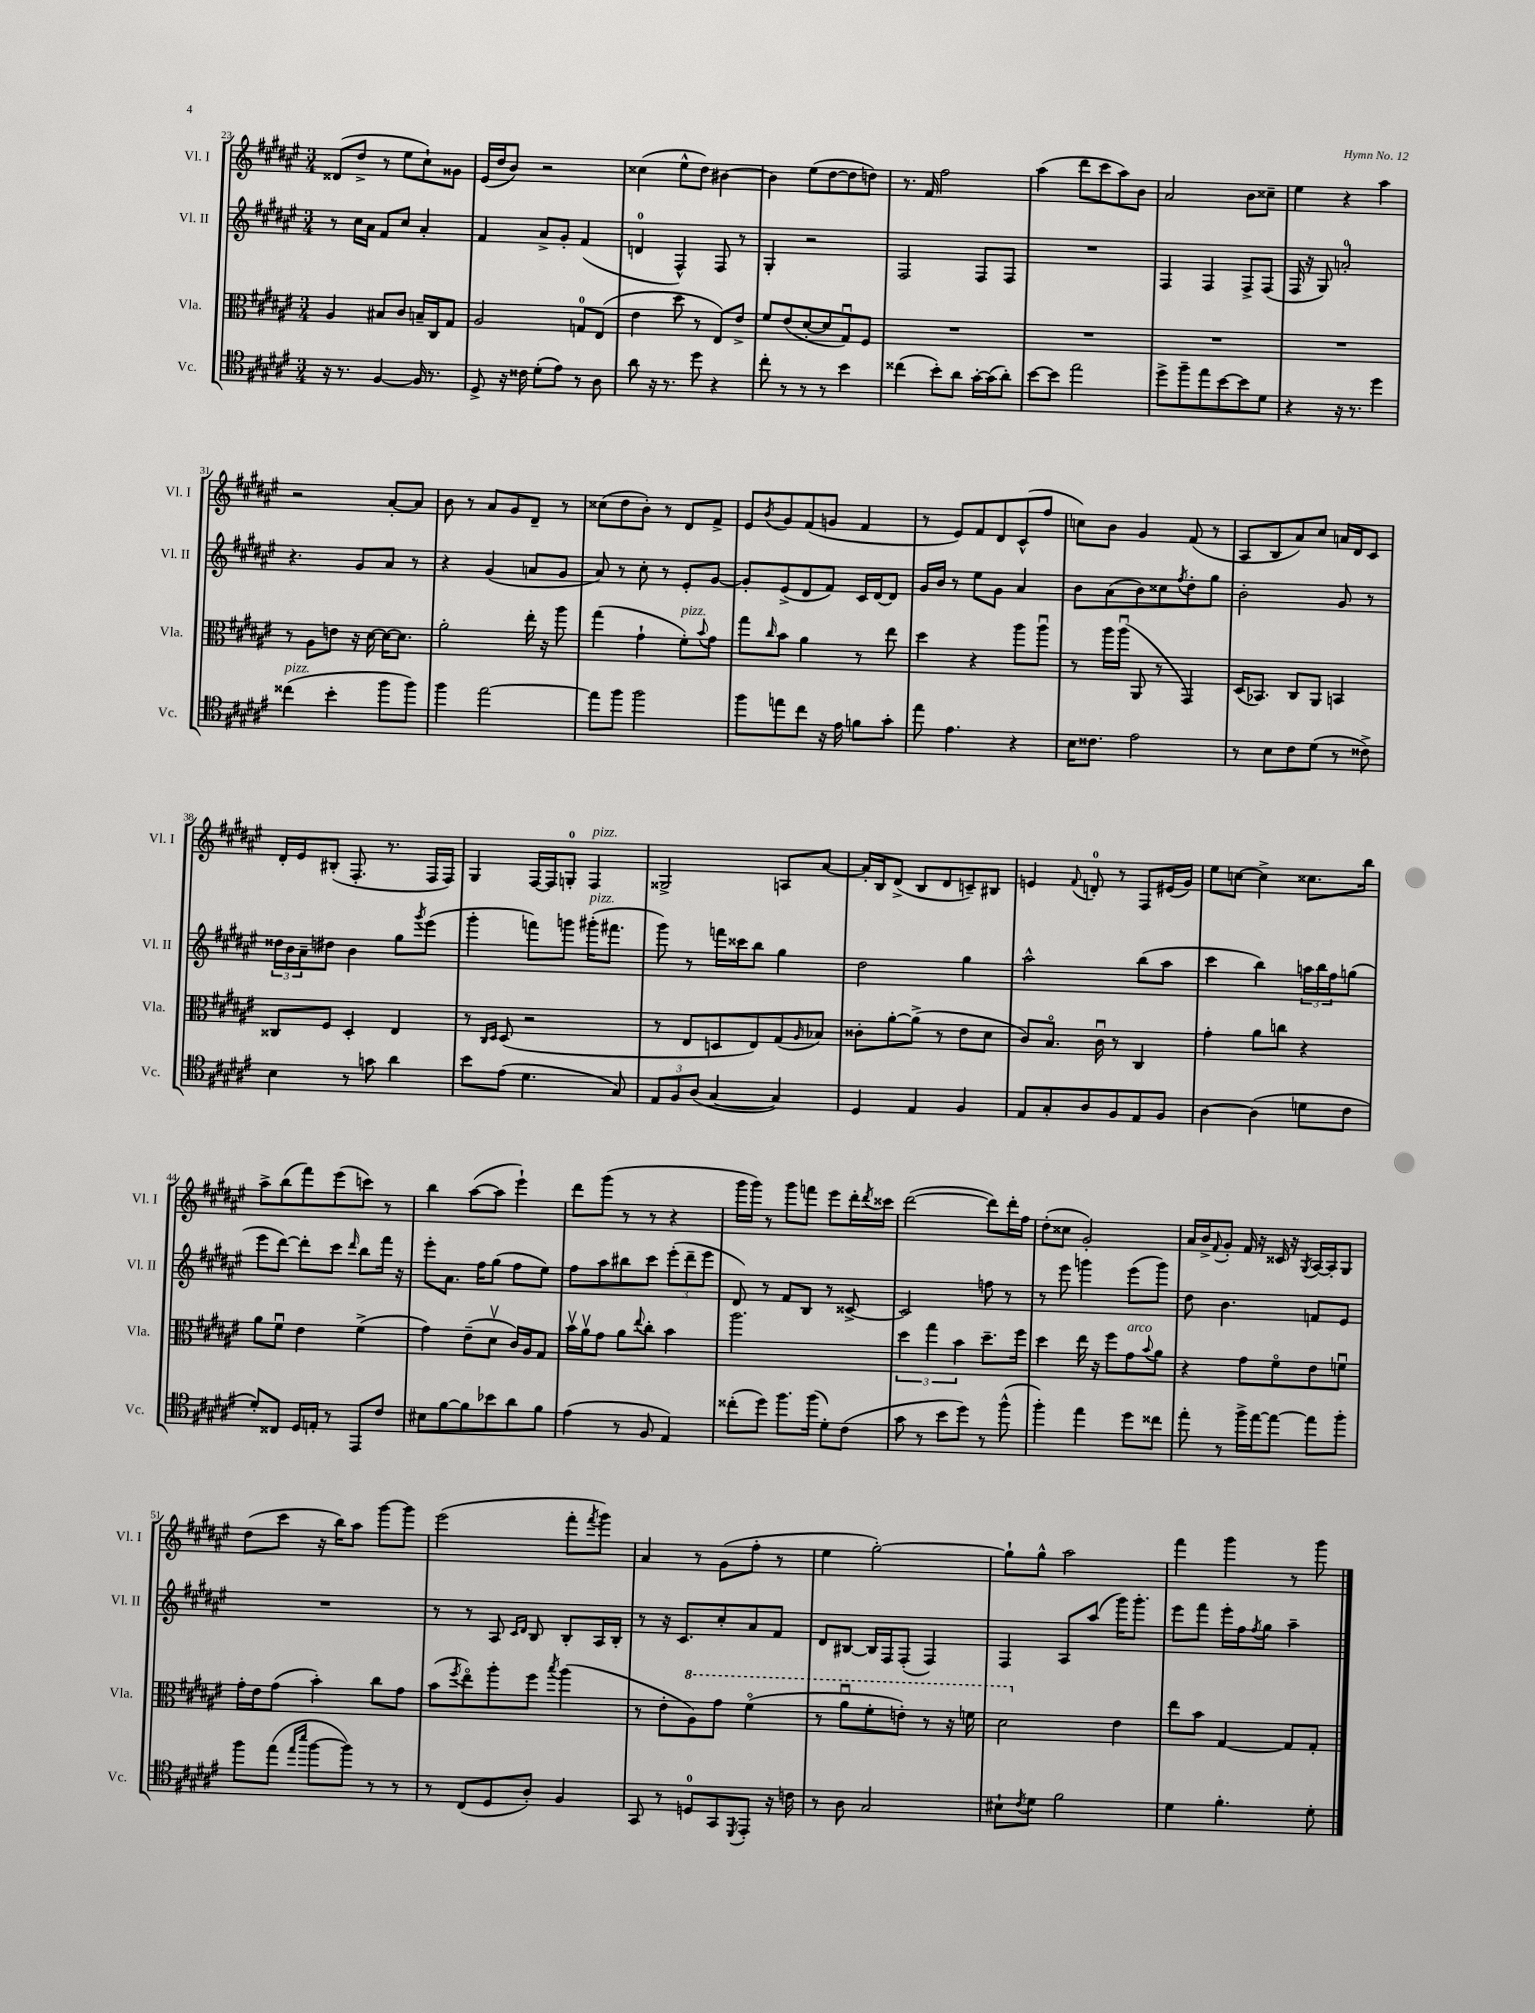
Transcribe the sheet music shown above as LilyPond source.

<<
\new StaffGroup <<
\new Staff = "s0" \with { instrumentName = "Vl. I" shortInstrumentName = "Vl. I" } {
    \clef treble \key fis \major \numericTimeSignature \time 3/4
    disis'8( dis''8-> r8 eis''8 cis''8-!) gisis'8 |
    eis'16( dis''16 b'8) r2 |
    cisis''4( eis''8-^ dis''8) bis'4~ |
    bis'4 eis''8( dis''8~ dis''8 d''8) |
    r8. fis'16 fis''2 |
    ais''4( dis'''8 cis'''8 ais''8) b'8 |
    ais'2 b'8 cisis''8-- |
    eis''4 r4 ais''4 |
    r2 ais'8~-. ais'8 |
    b'8 r8 ais'8 gis'8 dis'8-- r8 |
    cisis''8( dis''8 b'8-.) r8 dis'8 fis'8-> |
    eis'8 \acciaccatura { b'8 } gis'8 fis'8( g'8 fis'4 |
    r8 eis'8) fis'8 dis'8 cis'8-^( fis''8 |
    c''8) b'8 gis'4 fis'8( r8 |
    ais8 b8 ais'8) cis''8 a'16 dis'16 cis'8 |
    dis'16-. eis'16 bis8-.( fis8.-. r8. fis16 fis16) |
    gis4 fis16~ fis16 g8-0-. fis4^\markup { \italic "pizz." } |
    gisis2-> a8 ais'8~ |
    ais'16-. b16 dis'8->( b8 dis'8 c'8--) bis8 |
    e'4 \appoggiatura { fis'8 } d'8-0-. r8 fis8 eis'16( gis'16) |
    eis''8 c''8~ c''4-> cisis''8. b''16 |
    ais''8-> b''8( fis'''8) eis'''8( c'''8) r8 |
    b''4 ais''8~( ais''8 eis'''4-!) |
    dis'''8 gis'''8( r8 r8 r4 |
    gis'''16 gis'''16) r8 gis'''8 f'''8 eis'''8 dis'''16-. \acciaccatura { dis'''8 } cisis'''16 |
    dis'''2~( dis'''8) dis'''16-. fis''16 |
    dis''8-.( cisis''8 gis'2-.) |
    ais'16 b'16-> \appoggiatura { fis'8 } gis'8-. fis'16 r16 cisis'16 r16 \acciaccatura { gis8 } ais16~ ais16-. gis8 |
    dis''8( cis'''8 r16 b''16) ais''8 gis'''8~ gis'''8 |
    eis'''2( fis'''8-. \acciaccatura { fis'''8 } gis'''8) |
    ais'4 r8 gis'8( fis''8-. r8 |
    eis''4 gis''2~-.) |
    gis''8-! gis''8-^ ais''2 |
    fis'''4 gis'''4 r8 gis'''8 \bar "|." |
}
\new Staff = "s1" \with { instrumentName = "Vl. II" shortInstrumentName = "Vl. II" } {
    \clef treble \key fis \major \numericTimeSignature \time 3/4
    r8 cis''16 ais'16 fis'8 cis''8 ais'4-. |
    fis'4 ais'8-> gis'8-. fis'4( |
    d'4-0 fis4-^) fis8 r8 |
    gis4-. r2 |
    fis2 fis8 fis8 |
    R2. |
    fis4 fis4 fis8-> fis8( |
    fis16 r16 gis8) a'2-0-. |
    r4. gis'8 ais'8 r8 |
    r4 gis'4( a'8 gis'8 |
    ais'8) r8 cis''8-. r8 eis'8-. gis'8~ |
    gis'8-. eis'8->( dis'8 fis'8) cis'16 dis'16~ dis'8 |
    gis'16 b'16 r8 eis''8 gis'8 ais'4 |
    b'8 ais'8( b'8) cisis''8 \acciaccatura { fis''8 } dis''8-. gis''8 |
    b'2-. gis'8 r8 |
    \tuplet 3/2 { disis''16 b'16 ais'16-- } dis''8 b'4 gis''8 \acciaccatura { gis'''8 } eis'''8( |
    gis'''4-. f'''8) g'''8 gis'''16-.^\markup { \italic "pizz." }( fis'''8. |
    gis'''8) r8 f'''16 cisis'''16 b''8 gis''4 |
    dis''2 gis''4 |
    ais''2-^ b''8( ais''8 |
    cis'''4 b''4) \tuplet 3/2 { a''16 b''16 fis''16 } g''8( |
    eis'''8 dis'''8~) dis'''8-. cis'''8 \grace { dis'''16 } b''8 fis'''16 r16 |
    eis'''8-. ais'8. fis''16 gis''8( fis''8 eis''8) |
    fis''8 ais''8 bis''8 cis'''8 \tuplet 3/2 { eis'''8-.( dis'''8-- eis'''8 } |
    dis'8) r8 fis'8 b8 r8 cisis'8~-> |
    cisis'2 f''8 r8 |
    r8 eis'''8 g'''4 eis'''8( g'''8) |
    dis''8 b'4. f'8 eis'8 |
    R2. |
    r8 r8 ais8 \grace { cis'16 dis'16 } b8 b8-. ais16 b16-. |
    r8 r16 cis'8. cis''8-. ais'8 fis'8 |
    dis'8 bis8~ bis16 fis16 fis8-.( fis4) |
    fis4 ais8 ais''8( gis'''16) gis'''8.-. |
    eis'''8 fis'''8 eis'''16-. fis''16 \acciaccatura { fis''8 } gis''8 ais''4-- \bar "|." |
}
\new Staff = "s2" \with { instrumentName = "Vla." shortInstrumentName = "Vla." } {
    \clef alto \key fis \major \numericTimeSignature \time 3/4
    ais4 bis8 cis'8 b16-- cis16 gis8 |
    ais2 g8-0 eis8( |
    eis'4 dis''8 r8 eis8) eis'8-> |
    fis'8 eis'8( dis'8~-. dis'8 gis8\downbow) fis8 |
    R2. |
    R2. |
    R2. |
    R2. |
    r8 ais8 e'8 r16 dis'16~ dis'16~ dis'8. |
    ais'2-. eis''16-. r16 ais''8 |
    gis''4( gis'4-! fis'8-.^\markup { \italic "pizz." }) \appoggiatura { b'8 } gis'8 |
    gis''8 \grace { cis''16 } b'8 ais'4 r8 eis''8 |
    dis''4 r4 ais''8 ais''8\downbow |
    r8 ais''16 ais''16\downbow( ais,8 r8 gis,4) |
    dis16( bes,8.) cis8 ais,8 b,4 |
    cisis8 fis8 dis4-. eis4 |
    r8 \grace { cis16 dis16 } dis8( r2 |
    r8 eis8 d8 eis8) gis8( \grace { ais16 } bes8) |
    cisis'8-. ais'8~-. ais'8->( r8 eis'8 dis'8 |
    cis'8) b8.\flageolet cis'16\downbow r8 cis4 |
    gis'4-. ais'8 c''8 r4 |
    ais'8 fis'8\downbow eis'4 fis'4->( |
    gis'4) eis'8--( dis'8\upbow cis'16) ais16 gis8 |
    b'16\upbow ais'16\upbow gis'8 ais'8 \appoggiatura { eis''8 } cis''8-. b'4 |
    ais''2. |
    \tuplet 3/2 { dis''4 gis''4 b'4 } dis''8.-- fis''16 |
    dis''4 eis''16 r16 fis''8 gis'8^\markup { \italic "arco" } \appoggiatura { b'8 } ais'8 |
    r4 gis'8 fis'8\flageolet eis'8 f'8\downbow |
    gis'16-. eis'16 gis'8( b'4-.) cis''8 gis'8 |
    b'8( \acciaccatura { fis''8 } eis''8\flageolet) ais''8-. fis''8 \acciaccatura { b''8 } ais''4( |
    r8 eis'8-. \ottava #1 ais'8) gis''8 fis''4\flageolet( |
    r8 ais''8\downbow fis''8-. e''8-.) r8 r16 f''16 |
    dis''2 \ottava #0 eis'4 |
    eis''8 b'8 gis4~ gis8 gis8-. \bar "|." |
}
\new Staff = "s3" \with { instrumentName = "Vc." shortInstrumentName = "Vc." } {
    \clef tenor \key fis \major \numericTimeSignature \time 3/4
    r16 r8. fis4~ fis16 r8. |
    dis8-> r16 cisis'16 dis'8-.( eis'8) r8 ais8 |
    ais'8 r16 r8. dis''8 r4 |
    cis''8-. r8 r8 r8 b'4 |
    cisis''4( b'8-.) ais'8 gis'16~-. gis'16( ais'8-.) |
    b'8~ b'8 eis''2 |
    dis''8-> fis''8-- eis''8 b'8~ b'8 dis'8 |
    r4 r16 r8. dis''4 |
    cisis''4^\markup { \italic "pizz." }( b'4-. fis''8 fis''8) |
    fis''4 eis''2~ |
    eis''8 fis''8 fis''2 |
    fis''8 e''8 cis''8 r16 eis'16 f'8 gis'8-. |
    eis''8 eis'4. r4 |
    b16 cisis'8. eis'2 |
    r8 b8 cis'8 dis'8( r8 cisis'8->) |
    b4 r8 g'8 ais'4 |
    b'8 eis'8( dis'4. gis8) |
    \tuplet 3/2 { eis8 fis8 ais8( } gis4~ gis4) |
    dis4 eis4 fis4 |
    eis8 gis8-. ais8 fis8 eis8 fis8 |
    ais4~ ais4( d'8 cis'8 |
    dis'8-.) cisis8 dis16 e16-. r8 eis,8 cis'8 |
    bis8 fis'8~ fis'8 bes'8 ais'8 fis'8 |
    eis'4( r8 fis8 eis4) |
    cisis''8-.( dis''8) fis''8. fis''16( dis'8-.) cis'8( |
    gis'8 r8 b'8 dis''8) r8 fis''8-^( |
    fis''4-.) eis''4 dis''8 cisis''8 |
    eis''8-. r8 fis''16-> eis''16~ eis''8~ eis''8 fis''8-. |
    fis''8 eis''8( \grace { eis''16 b''16 } fis''8~ fis''8) r8 r8 |
    r8 cis8( dis8 ais8-.) fis4 |
    gis,8 r8 d8-0 gis,8 \acciaccatura { dis,8 } eis,8-. r16 c'16 |
    r8 ais8 gis2 |
    bis8-! \acciaccatura { cis'8 } dis'8 fis'2 |
    dis'4 fis'4.-. dis'8-. \bar "|." |
}
>>
>>
\layout { \context { \Score currentBarNumber = #23 } }
